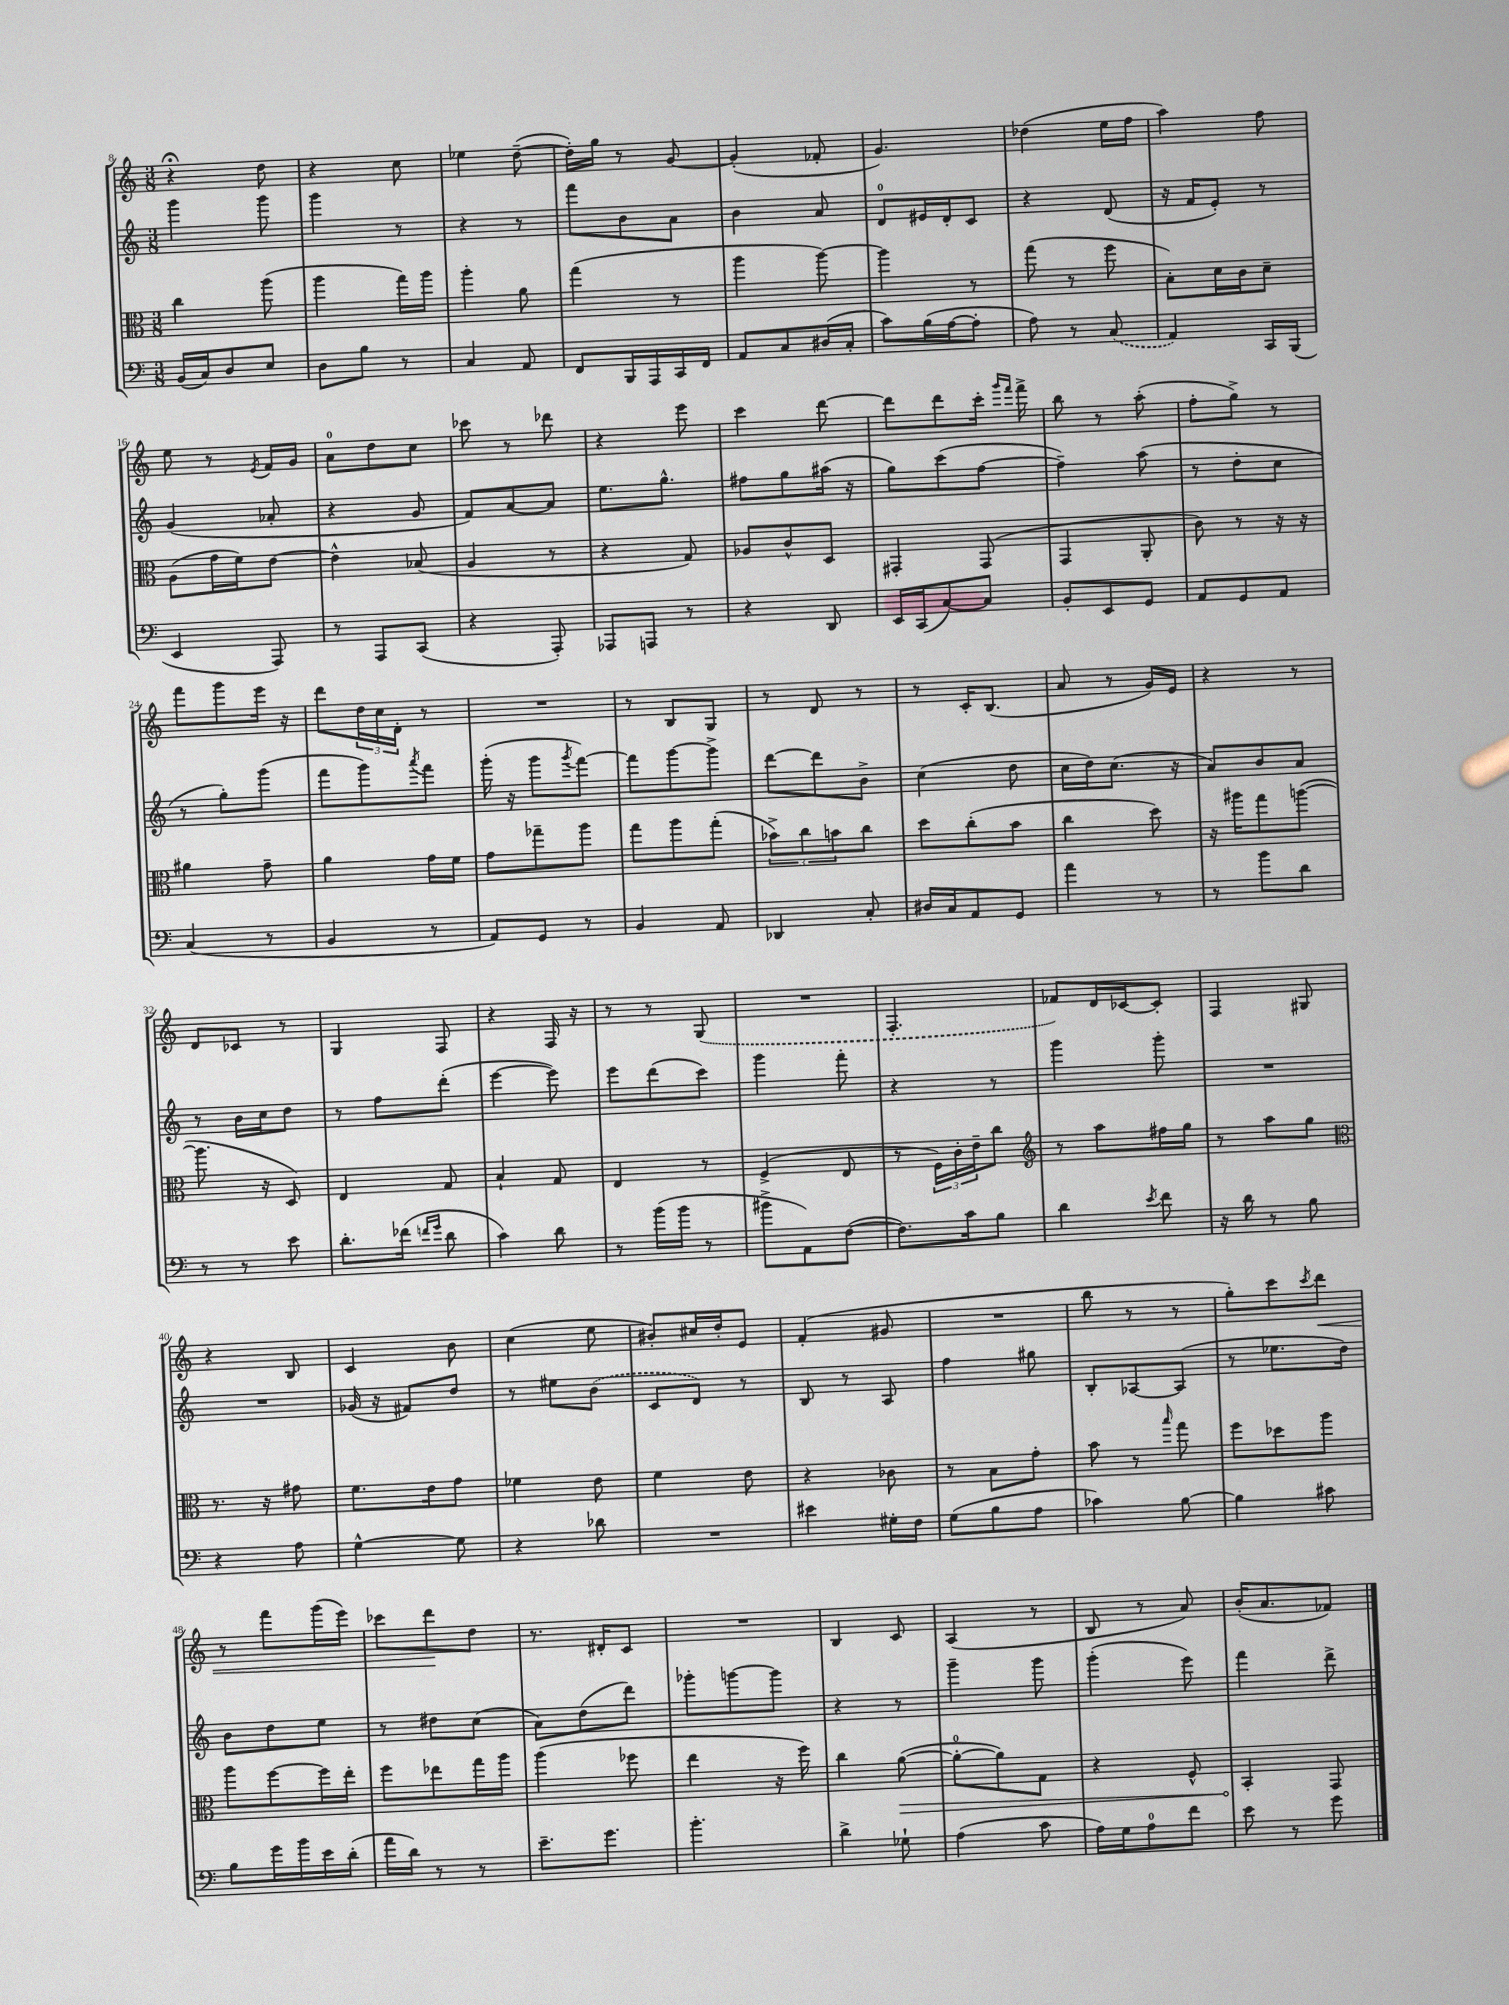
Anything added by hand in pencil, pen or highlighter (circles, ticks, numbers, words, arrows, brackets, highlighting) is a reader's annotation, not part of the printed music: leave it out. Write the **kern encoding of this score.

**kern	**kern	**kern	**kern
*staff4	*staff3	*staff2	*staff1
*clefF4	*clefC3	*clefG2	*clefG2
*k[]	*k[]	*k[]	*k[]
*M3/8	*M3/8	*M3/8	*M3/8
(16BB/LL	4cc\	4ggg\	4r;
16C/J)	.	.	.
8D/	.	.	.
8E/J	(8aa\	8ggg\	8dd\
=	=	=	=
8D\L	4aa\	4ggg\	4r
8B\J	.	.	.
8r	16gg\LL)	8r	8cc\
.	16aa\JJ	.	.
=	=	=	=
4C/	4aa'\	4r	4ee-\
8AA/	8a\	8r	([8dd~\
=	=	=	=
8FF/L	(4gg\	8fff\L	16dd'\]LL)
.	.	.	16gg\JJ
16BBB/L	.	8b\	8r
16AAA/	.	.	.
16CC/	8r	8a\J	[8g/
16FF/JJ	.	.	.
=	=	=	=
8AA/L	4aa\	4b\	(4g'/]
8C/	.	.	.
(16D#/L	[8aa\)	8a/	8f-'/
16C'/JJ	.	.	.
=	=	=	=
8c\L)	4aa\]	8d/L	4.g/)
(16B\L	.	16e#/L	.
[16A\J	.	16d'/J	.
8A'\]J	8r	8c/J	.
=	=	=	=
8A\)	(8gg\	4r	(4dd-\
8r	8r	.	.
(8C/	8ff\	(8d/	16ee\LL
.	.	.	16ff\JJ
=	=	=	=
4AA/)	8B'\L)	16r	4aa\)
.	.	16f/LK	.
.	16d\L	8e'/J)	.
.	16c\J	.	.
16CC/LL	8d~\J	8r	8ff\
(16BBB/JJ	.	.	.
=	=	=	=
4EE/	(8A\L	(4g/	8ee\
.	16g\L	.	8r
.	16f\J)	.	.
.	.	.	8qe/
8AAA/)	[8e\J	8a-'/	16f/LL
.	.	.	16g/JJ
=	=	=	=
8r	4e^^\]	4r	8a\L
8AAA/L	.	.	8dd\
(8CC/J	(8B-/	8g/	8cc\J
=	=	=	=
4r	4A/	8f/L)	8ccc-\
.	.	[8a/	8r
8AAA'/)	8r	8a/]J	8ddd-\
=	=	=	=
8AAA-/L	4r	8.ee\L	4r
8AAA/J	.	.	.
.	.	8.gg^^\J	.
8r	8G/)	.	8eee\
=	=	=	=
4r	8A-/L	8ff#\L	4ccc\
.	8c^^/	8gg\	.
8DD/	8D/J	(16aa#\Jk	[8ddd\
.	.	16r	.
=	=	=	=
16EE/LL	4GG#'/	8gg\L)	8ddd\]L
(16CC/J	.	.	.
[8C/)	.	(8ccc\	8ddd\
8C/]J	(8GG#/	[8ff\J	16ccc'\Jk
.	.	.	16qqggg/LL
.	.	.	16qqfff/JJ
.	.	.	16fff^\
=	=	=	=
8BB'/L	4GG/	4ff~\])	8bb\
8EE/	.	.	8r
8GG/J	8AA'/	(8aa\	(8aa'\
=	=	=	=
8AA/L	8c\)	8r	8ff'\L
8GG/	8r	8dd'\L	8gg^\J)
8AA/J	16r	8cc\J	8r
.	16r	.	.
=	=	=	=
(4C/	4a#\	8r	8fff\L
.	.	8gg'\L)	8ggg\
8r	8g~\	(8ggg\J	16eee\Jk
.	.	.	16r
=	=	=	=
4BB/	4a\	8fff\L	8ddd\L
.	.	8ggg\)	24dd\L
.	.	.	24cc\
.	.	.	24d'\JJ
.	.	8qaaa/	.
8r	16g\LL	8fff\J	8r
.	16f\JJ	.	.
=	=	=	=
8AA/L)	8g\L	(16ggg'\	4.r
.	.	16r	.
8GG/J	8gg-~\	8ggg\L	.
.	.	8qggg/	.
8r	8aa\J	[8fff\J)	.
=	=	=	=
4BB/	8gg\L	8fff\]L	8r
.	8aa\	[8ggg\	8B/L
8AA/	(8gg'\J	8ggg^\]J	8G/J
=	=	=	=
4DD-/	12b-^\L)	[8ddd\L	8r
.	12cc\	.	.
.	.	8ddd\]	8d/
.	12b\	.	.
8C'/	8cc\J	8b^\J	8r
=	=	=	=
16D#/LL	8dd\L	(4cc\	8r
16C/J	.	.	.
8AA/	(8cc'\	.	16c'/LK
.	.	.	(8.B/J
8GG/J	8b\J	8dd\	.
=	=	=	=
4a\	4cc\	16cc\LL	8a/
.	.	16dd\J)	.
.	.	(8.cc\J	8r
8r	8dd\)	.	16g/LL)
.	.	16r	16e/JJ
=	=	=	=
8r	16r	8a/L)	4r
.	16aa#\LK	.	.
8b\L	8gg\	8b/	.
8d\J	([8aa\J	8a/J	8r
=	=	=	=
8r	8.aa\]	8r	8d/L
8r	.	16b\LL	8c-/J
.	16r	16cc\J	.
8e\	8D/)	8dd\J	8r
=	=	=	=
8.d'\L	4E/	8r	4G/
.	.	8ff\L	.
(16f-\Jk	.	.	.
16qqf/LL	.	.	.
16qqg/JJ	.	.	.
8d\	8G/	(8ddd'\J	8F/
=	=	=	=
4c\)	4B`/	[4eee\	4r
8d\	8G/	8eee\])	16F/
.	.	.	16r
=	=	=	=
8r	4E/	8eee\L	8r
(16b\LL	.	(8ddd\	8r
16b\JJ	.	.	.
8r	8r	8ccc\J)	(8G/
=	=	=	=
8b#^\L	(4F^/	4ggg\	4.r
8AA\)	.	.	.
([8F\J	8E/	8fff'\	.
=	=	=	=
8.F\]L)	8r	4r	4.F'/
.	24F\LL)	.	.
.	24c'\	.	.
16c\k	.	.	.
.	24e~\J	.	.
8B\J	8cc\J	8r	.
=	=	=	=
*	*clefG2	*	*
4d\	8r	4ggg\	8f-/L)
.	8aa\L	.	16d/L
.	.	.	[16c-/J
8qe/	.	.	.
8f\	16ff#\L	8ggg'\	8c-'/]J
.	16gg\JJ	.	.
=	=	=	=
16r	8r	4.r	4F/
16d\	.	.	.
8r	8aa\L	.	.
8B\	8gg\J	.	8G#/
=	=	=	=
*	*clefC3	*	*
4r	8.r	4.r	4r
.	16r	.	.
8A\	8g#\	.	8B/
=	=	=	=
[4G^^\	8.f\L	(16g-/	4c/
.	.	16r	.
.	.	8f#/L)	.
.	16e\k	.	.
8G\]	8g\J	8dd/J	8b\
=	=	=	=
4r	4f-\	8r	(4cc\
.	.	8ee#\L	.
8d-\	8e\	(8b\J	8ee\
=	=	=	=
4.r	4f\	8c/L	8b#'/L)
.	.	8d/J)	16cc#/L
.	.	.	16dd'/J
.	8e\	8r	8e/J
=	=	=	=
4e#\	4r	8B/	(4f'/
.	.	8r	.
16G#'\LL	8c-\	8A/	8g#/
16F\JJ	.	.	.
=	=	=	=
(8G\L	8r	4ff\	4.r
8B\	8B\L	.	.
8A\J	8g'\J	8gg#\	.
=	=	=	=
4c-\)	8b\	8B'/L	8bb\
.	8r	[8A-/	8r
.	16qqbb/	.	.
[8B\	8gg\	(8A-/]J	8r
=	=	=	=
4B\]	8ff\L	8r	8gg'\L)
.	8dd-\	8.ee-\L	8ccc\
.	.	.	8qccc/
8c#\	8aa\J	.	8ddd\J
.	.	16dd\Jk)	.
=	=	=	=
8B\L	8aa\L	8b\L	8r
16g\L	[8ff\	8dd\	8fff\L
16b\	.	.	.
16e\	16ff\]L	8ee\J	(16ggg\L
(16d'\JJ	16ee'\JJ	.	16eee\JJ)
=	=	=	=
16a\LL	8ff\L	8r	8ccc-\L
16d\JJ)	.	.	.
8r	8ee-\	8dd#\L	8ddd\
8r	16gg\L	(8cc\J	8dd\J
.	16aa\JJ	.	.
=	=	=	=
8.e~\L	(4aa\	8a\L)	8.r
.	.	(8dd\	.
8.g\J	.	.	16d#'/LK
.	8ff-\	8ddd\J)	8c/J
=	=	=	=
4.b'\	4ee\	8ggg-'\L	4.r
.	.	[8ggg\	.
.	16r	8ggg\]J	.
.	16ff\)	.	.
=	=	=	=
4d^\	4cc\	4r	4B/
8G-`\	([8a\	8r	8c/
=	=	=	=
(4A\	8a'\_L	4ggg~\	(4A/
.	8a\])	.	.
8c\	8G\J	8ggg\	8r
=	=	=	=
16A\LL)	4r	(4ggg'\	8B/
16G\J	.	.	.
8A\	.	.	8r
8f\J	8F^^/	8eee\)	8a/)
=	=	=	=
8e\	4BB'/	4fff\	(16b'/LK
.	.	.	8.a/
8r	.	.	.
8g\	8GG/	8ddd^\	8f-/J)
==	==	==	==
*-	*-	*-	*-
